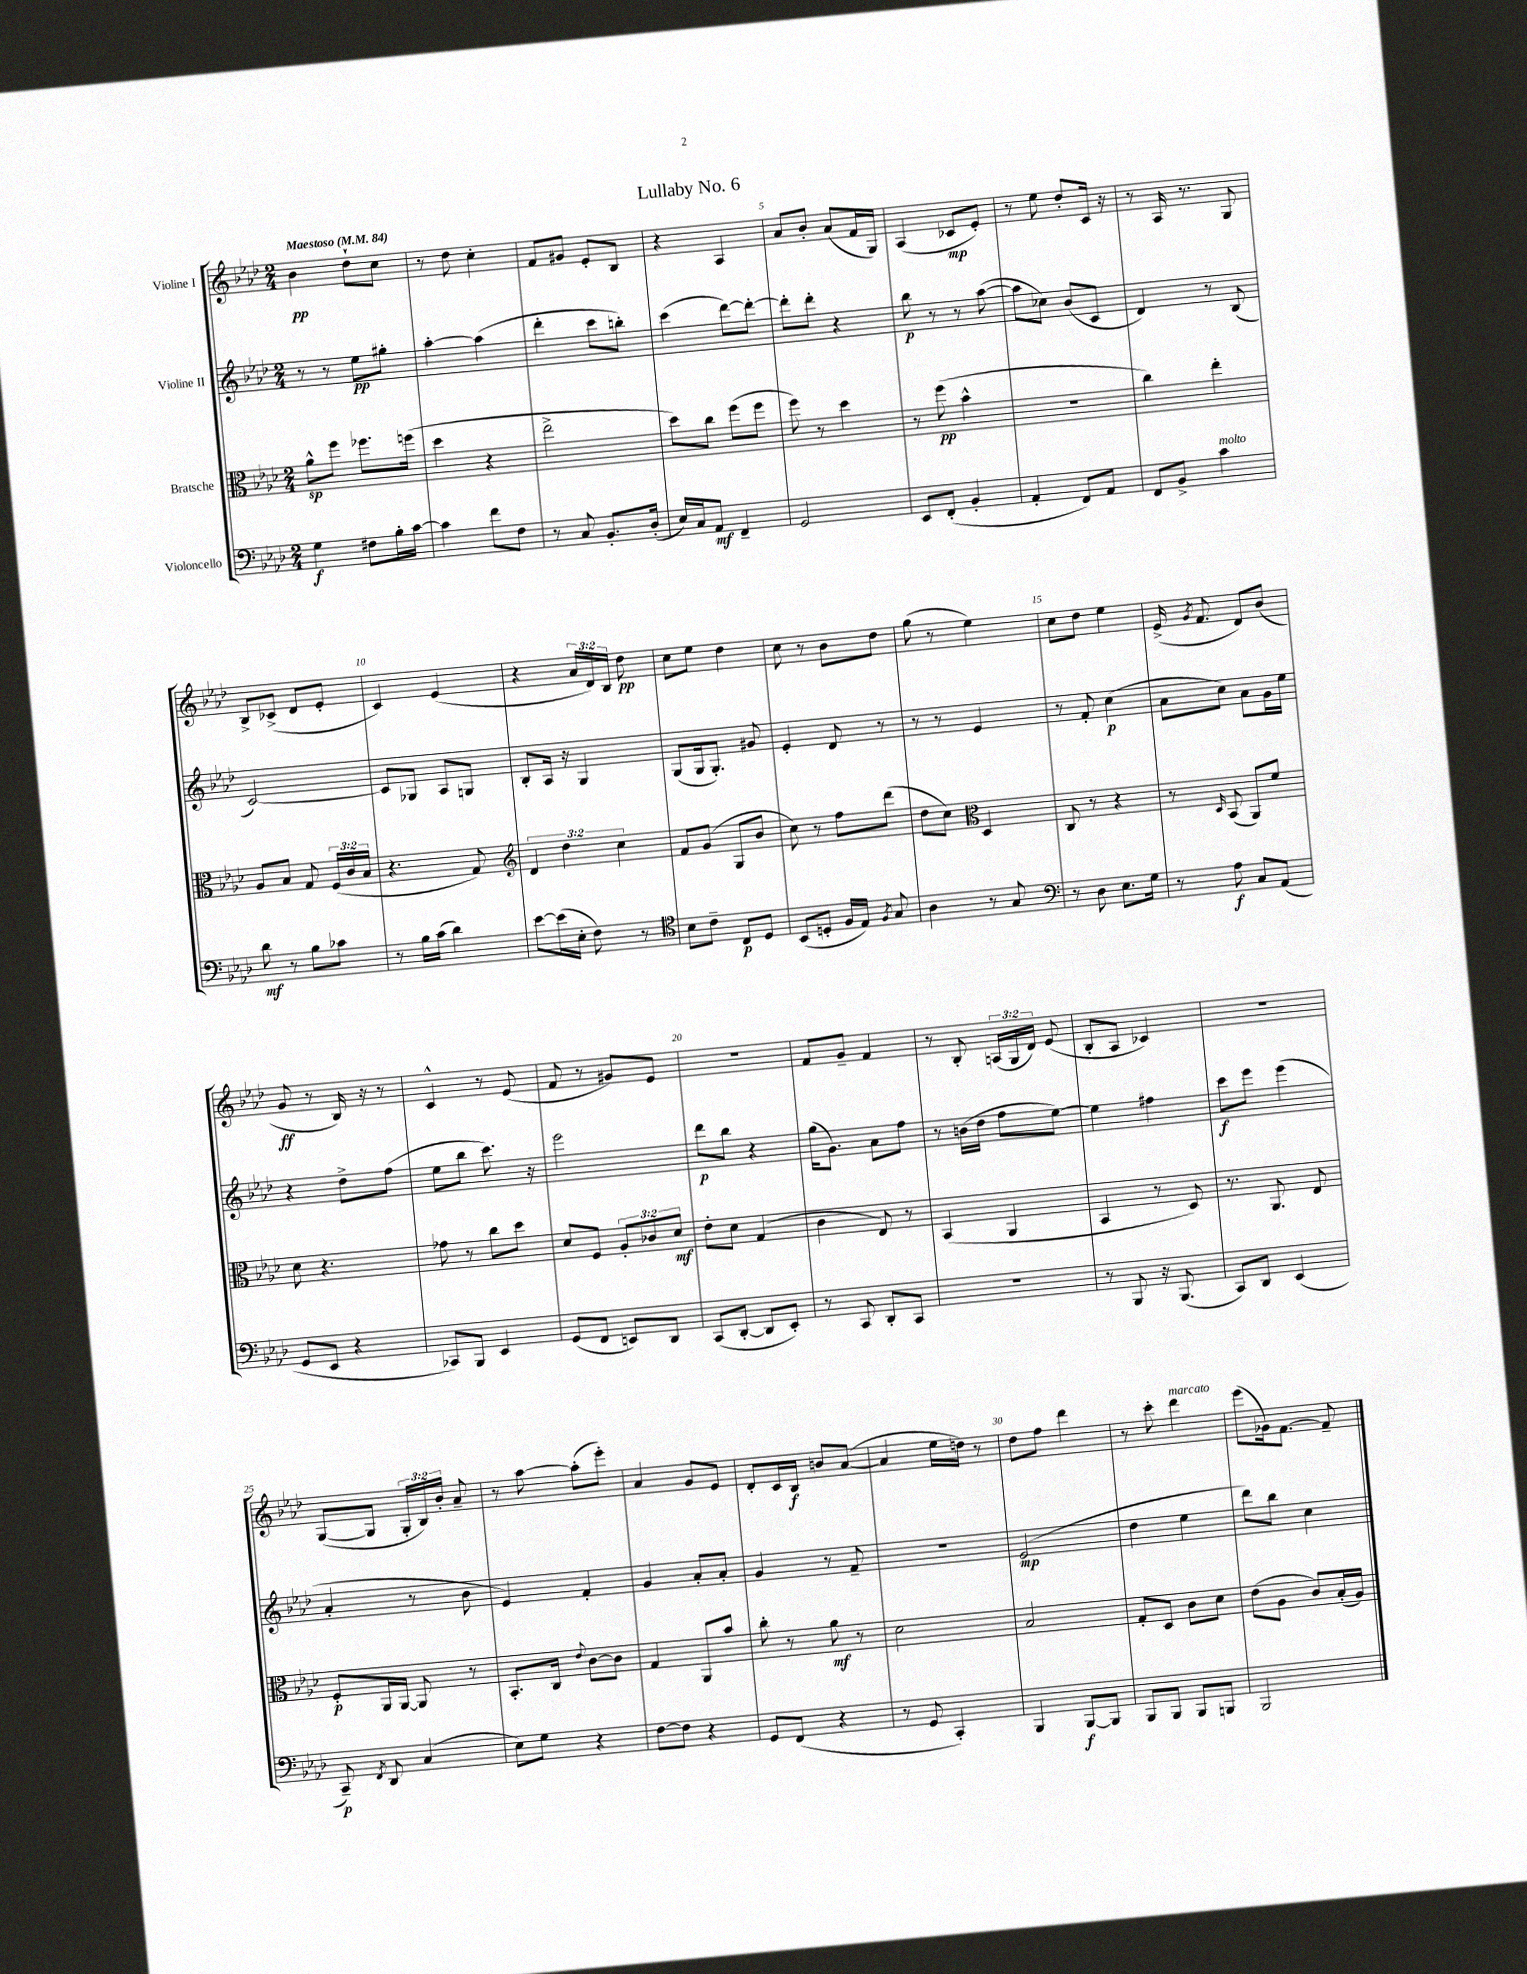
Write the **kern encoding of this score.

**kern	**kern	**kern	**kern
*staff4	*staff3	*staff2	*staff1
*clefF4	*clefC3	*clefG2	*clefG2
*k[b-e-a-d-]	*k[b-e-a-d-]	*k[b-e-a-d-]	*k[b-e-a-d-]
*M2/4	*M2/4	*M2/4	*M2/4
*MM84	*MM84	*MM84	*MM84
4G\	8a-^^\L	8r	4b-\
.	8ff\J	8r	.
8F#\L	8.ff-\L	8ee-\L	8dd-`\L
16B-'\L	.	8gg#'\J	8cc\J
[16c\JJ	(16ff\Jk	.	.
=	=	=	=
4c\]	4dd-\	[4aa-'\	8r
.	.	.	8dd-\
8f\L	4r	(4aa-\]	4cc'\
8F\J	.	.	.
=	=	=	=
8r	2ee-^\	4ddd-'\	8f/L
8C/	.	.	8g#/J
8.BB-'/L	.	8ccc\L	8e-'/L
.	.	8bb'\J)	8B-/J
(16D-'/Jk	.	.	.
=	=	=	=
16E-/LL)	8dd-\L)	(4ccc\	4r
16C/J	.	.	.
8AA-/J	8cc\J	.	.
4FF~/	(8ff\L	[8ddd-\L)	4A-/
.	8ff\J	8ddd-'\_J	.
=	=	=	=
2GG/	8ff\)	8ddd-'\]L	8a-/L
.	8r	8ddd-'\J	8b-'/J
.	4dd-\	4r	(8a-/L
.	.	.	16f/L
.	.	.	16G/JJ)
=	=	=	=
8EE-/L	8r	8bb-\	(4A-/
(8FF'/J	(8ff\	8r	.
4BB-'/	4b-^^\	8r	8c-/L
.	.	([8aa-\	8e-'/J)
=	=	=	=
4AA-'/	2r	8aa-\]L	8r
.	.	8cc-\J)	8ee-\
8FF/L)	.	(8b-/L	8dd-'/L
8AA-/J	.	8c/J	16c/Jk
.	.	.	16r
=	=	=	=
8FF/L	4cc\)	4d-/)	8r
8BB-^/J	.	.	16A-/
.	.	.	8.r
4c\	4ee-'\	8r	.
.	.	(8B-/	8G/
=	=	=	=
8d-\	8A-/L	[2c/)	8B-^/L
8r	8B-/J	.	(8c-^/J
8B-\L	8G/	.	8d-/L
8c-\J	(24F/LL	.	8e-'/J
.	24c/	.	.
.	24B-/JJ	.	.
=	=	=	=
8r	4.r	8c/]L	4c/)
16B-\LL	.	8G-/J	.
(16c\JJ	.	.	.
4d-\)	.	8A-/L	(4e-/
.	8G/)	8G/J	.
=	=	=	=
*	*clefG2	*	*
[8e-\L	6d-/	8B-'/L	4r
(16e-\]L	.	16A-/Jk	.
.	6dd-\	.	.
16E-'\JJ	.	16r	.
8F\)	.	4G/	24a-/LL
.	.	.	24d-/)
.	6cc\	.	24B-/JJ
8r	.	.	8dd-\
=	=	=	=
*clefC4	*	*	*
8B-\L	8f/L	(8G/L	8cc\L
8c~\J	(8g/J	16G/k	8ee-\J
.	.	8.G'/J)	.
8C/L	8G/L	.	4dd-\
8D-/J	8b-/J	8g#/	.
=	=	=	=
(8BB-/L	8cc\)	4e-'/	8cc\
8D'/J	8r	.	8r
16F/LL	8ff\L	8d-/	8b-\L
16E-/JJ)	.	.	.
8qF/	.	.	.
8G/	(8ddd-\J	8r	8dd-\J
=	=	=	=
4A-\	8dd-\L	8r	(8gg\
.	8cc\J)	8r	8r
*	*clefC3	*	*
8r	4D-/	4e-/	4ee-\)
8G/	.	.	.
=	=	=	=
*clefF4	*	*	*
8r	8C/	8r	8cc\L
8D-\	8r	8f'/	8dd-\J
8.E-\L	4r	(4cc\	4ee-\
16G\Jk	.	.	.
=	=	=	=
8r	8r	8a-\L	(16e-^/
.	.	.	8qg/
.	.	.	8.f/
.	16qqD-/	.	.
8A-\	(8BB-/	8cc\J)	.
8C/L	8AA-/L)	8a-\L	8d-/L)
(8AA-/J	8f/J	16g\L	(8b-/J
.	.	16ee-\JJ	.
=	=	=	=
8GG/L	8d-\	4r	8g/
8EE-/J	4.r	.	8r
4r	.	8dd-^\L	16B-/)
.	.	.	16r
.	.	(8ff\J	8r
=	=	=	=
8CC-/L)	8g-\	8ee-\L	4c^^/
8BBB-/J	8r	8bb-\J	.
4EE-/	8cc\L	8.ccc\)	8r
.	8dd-\J	.	(8e-/
.	.	16r	.
=	=	=	=
(8GG/L	8d-/L	2eee-\	8f/
8FF/J	8F/J	.	8r
8EE/L)	12A-'/L	.	8g#/L)
.	12c-/	.	.
8DD-/J	.	.	8e-/J
.	12d-/J	.	.
=	=	=	=
(8CC/L	8e-'\L	8ddd-\L	2r
[8DD-'/J	8d-\J	8bb-\J	.
8DD-/]L	(4G/	4r	.
8EE-'/J)	.	.	.
=	=	=	=
8r	4c\	(16gg\LK	8f/L
.	.	8.g\J)	.
8CC/	.	.	8g~/J
8DD-'/L	8E-/)	8a-\L	4f/
8CC/J	8r	8ff\J	.
=	=	=	=
2r	(4BB-/	8r	8r
.	.	(16b\LL	8B-'/
.	.	16dd-\JJ	.
.	4AA-/	8ff\L	(24A/LL
.	.	.	24G/
.	.	.	24d-/JJ)
.	.	[8ee-\J)	(8e-/
=	=	=	=
8r	4BB-/	4ee-\]	8B-'/L
8BBB-/	.	.	8A-/J
16r	8r	4ff#\	4c-/)
(8.BBB-/	.	.	.
.	8D-/)	.	.
=	=	=	=
8CC/L)	8.r	8ccc\L	2r
8DD-/J	.	8eee-\J	.
.	8.AA-/	.	.
(4EE-/	.	(4eee-\	.
.	8E-/	.	.
=	=	=	=
8CC~/)	8F'/L	4a-'/	([8G/L
8qFF/	.	.	.
8DD-/	16AA-/L	.	8G/]J
.	[16AA-/JJ	.	.
(4C/	8AA-/]	8r	24G'/LL
.	.	.	24B-/)
.	.	.	24b-'/JJ
.	8r	8b-\	8a-~/
=	=	=	=
8E-\L)	8.BB-'/L	4e-/)	8r
8G\J	.	.	[8aa-\
.	16C/Jk	.	.
.	8qqe-/	.	.
4r	[8c\L	4f'/	(8aa-'\]L
.	8c\]J	.	8eee-'\J)
=	=	=	=
[8F\L	4G/	4g/	4a-/
8F\]J	.	.	.
4r	8AA-/L	8a-'/L	8g/L
.	8b-/J	8a-'/J	8e-/J
=	=	=	=
8GG/L	8cc'\	4g/	8d-'/L
(8FF/J	8r	.	16c/L
.	.	.	16B-/JJ
4r	8a-\	8r	8b/L
.	8r	8f~/	([8a-/J
=	=	=	=
8r	2d-\	2r	4a-/]
8GG/	.	.	.
4CC'/)	.	.	16ee-\LL
.	.	.	16dd\JJ)
.	.	.	8r
=	=	=	=
4BBB-/	2B-/	(2e-/	8dd-\L
.	.	.	8ff\J
[8BBB-/L	.	.	4ddd-\
8BBB-/]J	.	.	.
=	=	=	=
8BBB-/L	8G'/L	4dd-\	8r
8BBB-/J	8D-/J	.	8ccc'\
8BBB-/L	8c\L	4ee-\	4ddd-\
8BBB/J	8d-\J	.	.
=	=	=	=
2BBB-/	(8e-\L	8ddd-\L)	(8eee-\L
.	8A-\J	8bb-\J	16g-\k)
.	.	.	[8.f\J
.	8c/L)	4cc\	.
.	(16B-'/L	.	8f~/]
.	16A-/JJ)	.	.
==	==	==	==
*-	*-	*-	*-
